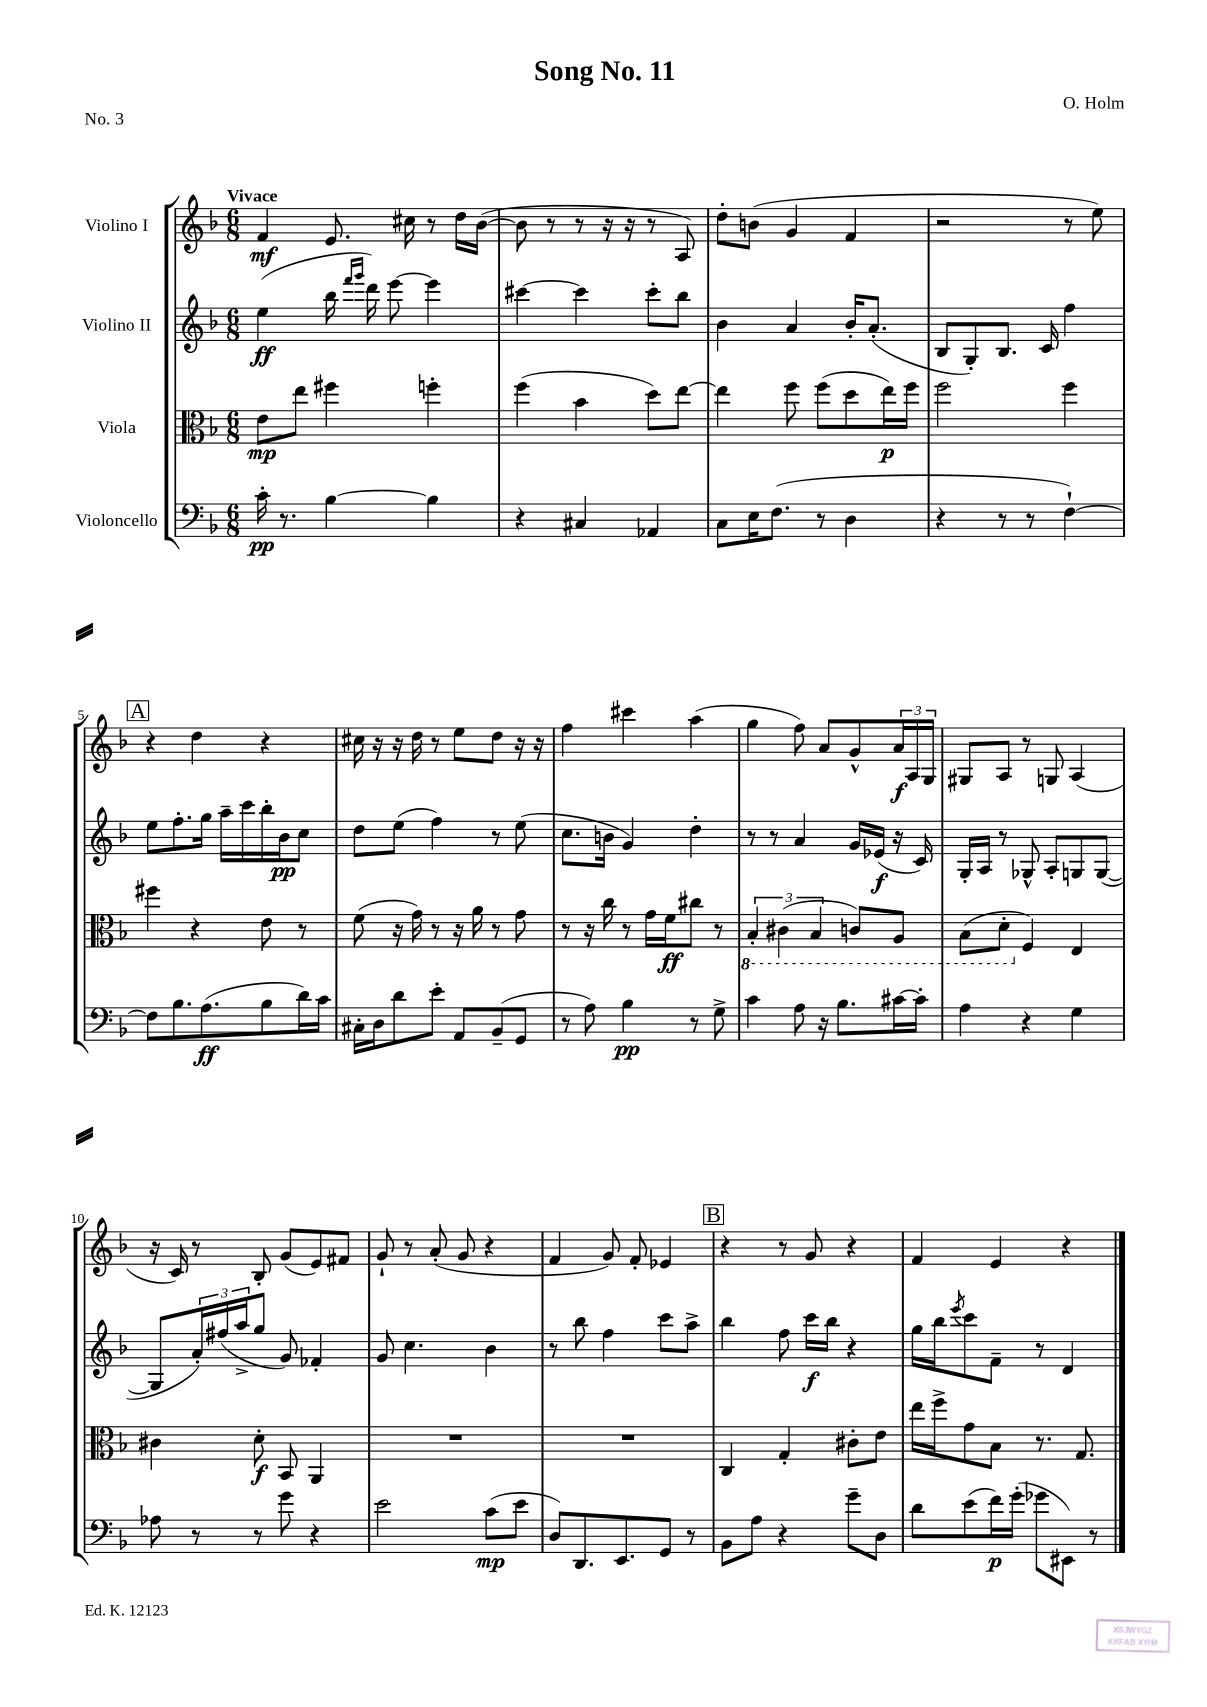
\header { title = "Song No. 11" composer = "O. Holm" piece = "No. 3" }
<<
\new StaffGroup <<
\new Staff = "s0" \with { instrumentName = "Violino I" } {
    \clef treble \key f \major \numericTimeSignature \time 6/8 \tempo "Vivace"
    f'4\mf e'8. cis''16 r8 d''16 bes'16~( |
    bes'8 r8 r8 r16 r16 r8 a8) |
    d''8-. b'8( g'4 f'4 |
    r2 r8 e''8) |
    \mark \markup { \box "A" } r4 d''4 r4 |
    cis''16 r16 r16 d''16 r8 e''8 d''8 r16 r16 |
    f''4 cis'''4 a''4( |
    g''4 f''8) a'8 g'8-^ \tuplet 3/2 { a'16\f a16 g16 } |
    gis8 a8 r8 g8 a4( |
    r16 c'16) r8 bes8-. g'8( e'8) fis'8 |
    g'8-! r8 a'8-.( g'8 r4 |
    f'4 g'8) f'8-. ees'4 |
    \mark \markup { \box "B" } r4 r8 g'8 r4 |
    f'4 e'4 r4 \bar "|." |
}
\new Staff = "s1" \with { instrumentName = "Violino II" } {
    \clef treble \key f \major \numericTimeSignature \time 6/8
    e''4\ff( bes''16 \grace { f'''16 g'''16 } d'''16) e'''8~ e'''4 |
    cis'''4~ cis'''4 cis'''8-. bes''8 |
    bes'4 a'4 bes'16-. a'8.-.( |
    bes8 g8-.) bes8. c'16 f''4 |
    \mark \markup { \box "A" } e''8 f''8.-. g''16 a''16-- c'''16 bes''16-. bes'16\pp c''8 |
    d''8 e''8( f''4) r8 e''8( |
    c''8. b'16 g'4) d''4-. |
    r8 r8 a'4 g'16 ees'16\f( r16 c'16) |
    g16-. a16 r8 ges8-^ a8-. g8 g8~( |
    g8 \tuplet 3/2 { a'16-.) fis''16( a''16-> } g''8 g'8) fes'4-. |
    g'8 c''4. bes'4 |
    r8 bes''8 f''4 c'''8 a''8-> |
    \mark \markup { \box "B" } bes''4 f''8 c'''16\f bes''16 r4 |
    g''16 bes''16 \acciaccatura { e'''8 } c'''8 f'8-- r8 d'4 \bar "|." |
}
\new Staff = "s2" \with { instrumentName = "Viola" } {
    \clef alto \key f \major \numericTimeSignature \time 6/8
    e'8\mp e''8 fis''4 f''4-. |
    f''4( bes'4 d''8) e''8~ |
    e''4 f''8 f''8( d''8 e''16\p) f''16 |
    f''2 f''4 |
    \mark \markup { \box "A" } fis''4 r4 e'8 r8 |
    f'8( r16 g'16) r8 r16 a'16 r8 g'8 |
    r8 r16 c''16 r8 g'16 f'16\ff cis''8 r8 |
    \tuplet 3/2 { \ottava #-1 bes,4-. cis4( bes,4 } c8) a,8 |
    bes,8( d8-. \ottava #0 f4) e4 |
    cis'4 d'8-.\f bes,8 a,4 |
    R2. |
    R2. |
    \mark \markup { \box "B" } c4 g4-. cis'8-. e'8 |
    e''16 f''16-> g'8 bes8 r8. g8. \bar "|." |
}
\new Staff = "s3" \with { instrumentName = "Violoncello" } {
    \clef bass \key f \major \numericTimeSignature \time 6/8
    c'16-.\pp r8. bes4~ bes4 |
    r4 cis4 aes,4 |
    c8 e16 f8.( r8 d4 |
    r4 r8 r8 f4~-!) |
    \mark \markup { \box "A" } f8 bes8. a8.\ff( bes8 d'16) c'16 |
    cis16-. d16 d'8 e'8-. a,8 bes,8--( g,8 |
    r8 a8) bes4\pp r8 g8-> |
    c'4 a8 r16 bes8. cis'16~ cis'16-. |
    a4 r4 g4 |
    aes8 r8 r8 g'8 r4 |
    e'2 c'8\mp( e'8 |
    d8) d,8. e,8. g,8 r8 |
    \mark \markup { \box "B" } bes,8 a8 r4 g'8-- d8 |
    d'8 e'8( f'16\p) g'16-.( ges'8 eis,8) r8 \bar "|." |
}
>>
>>
